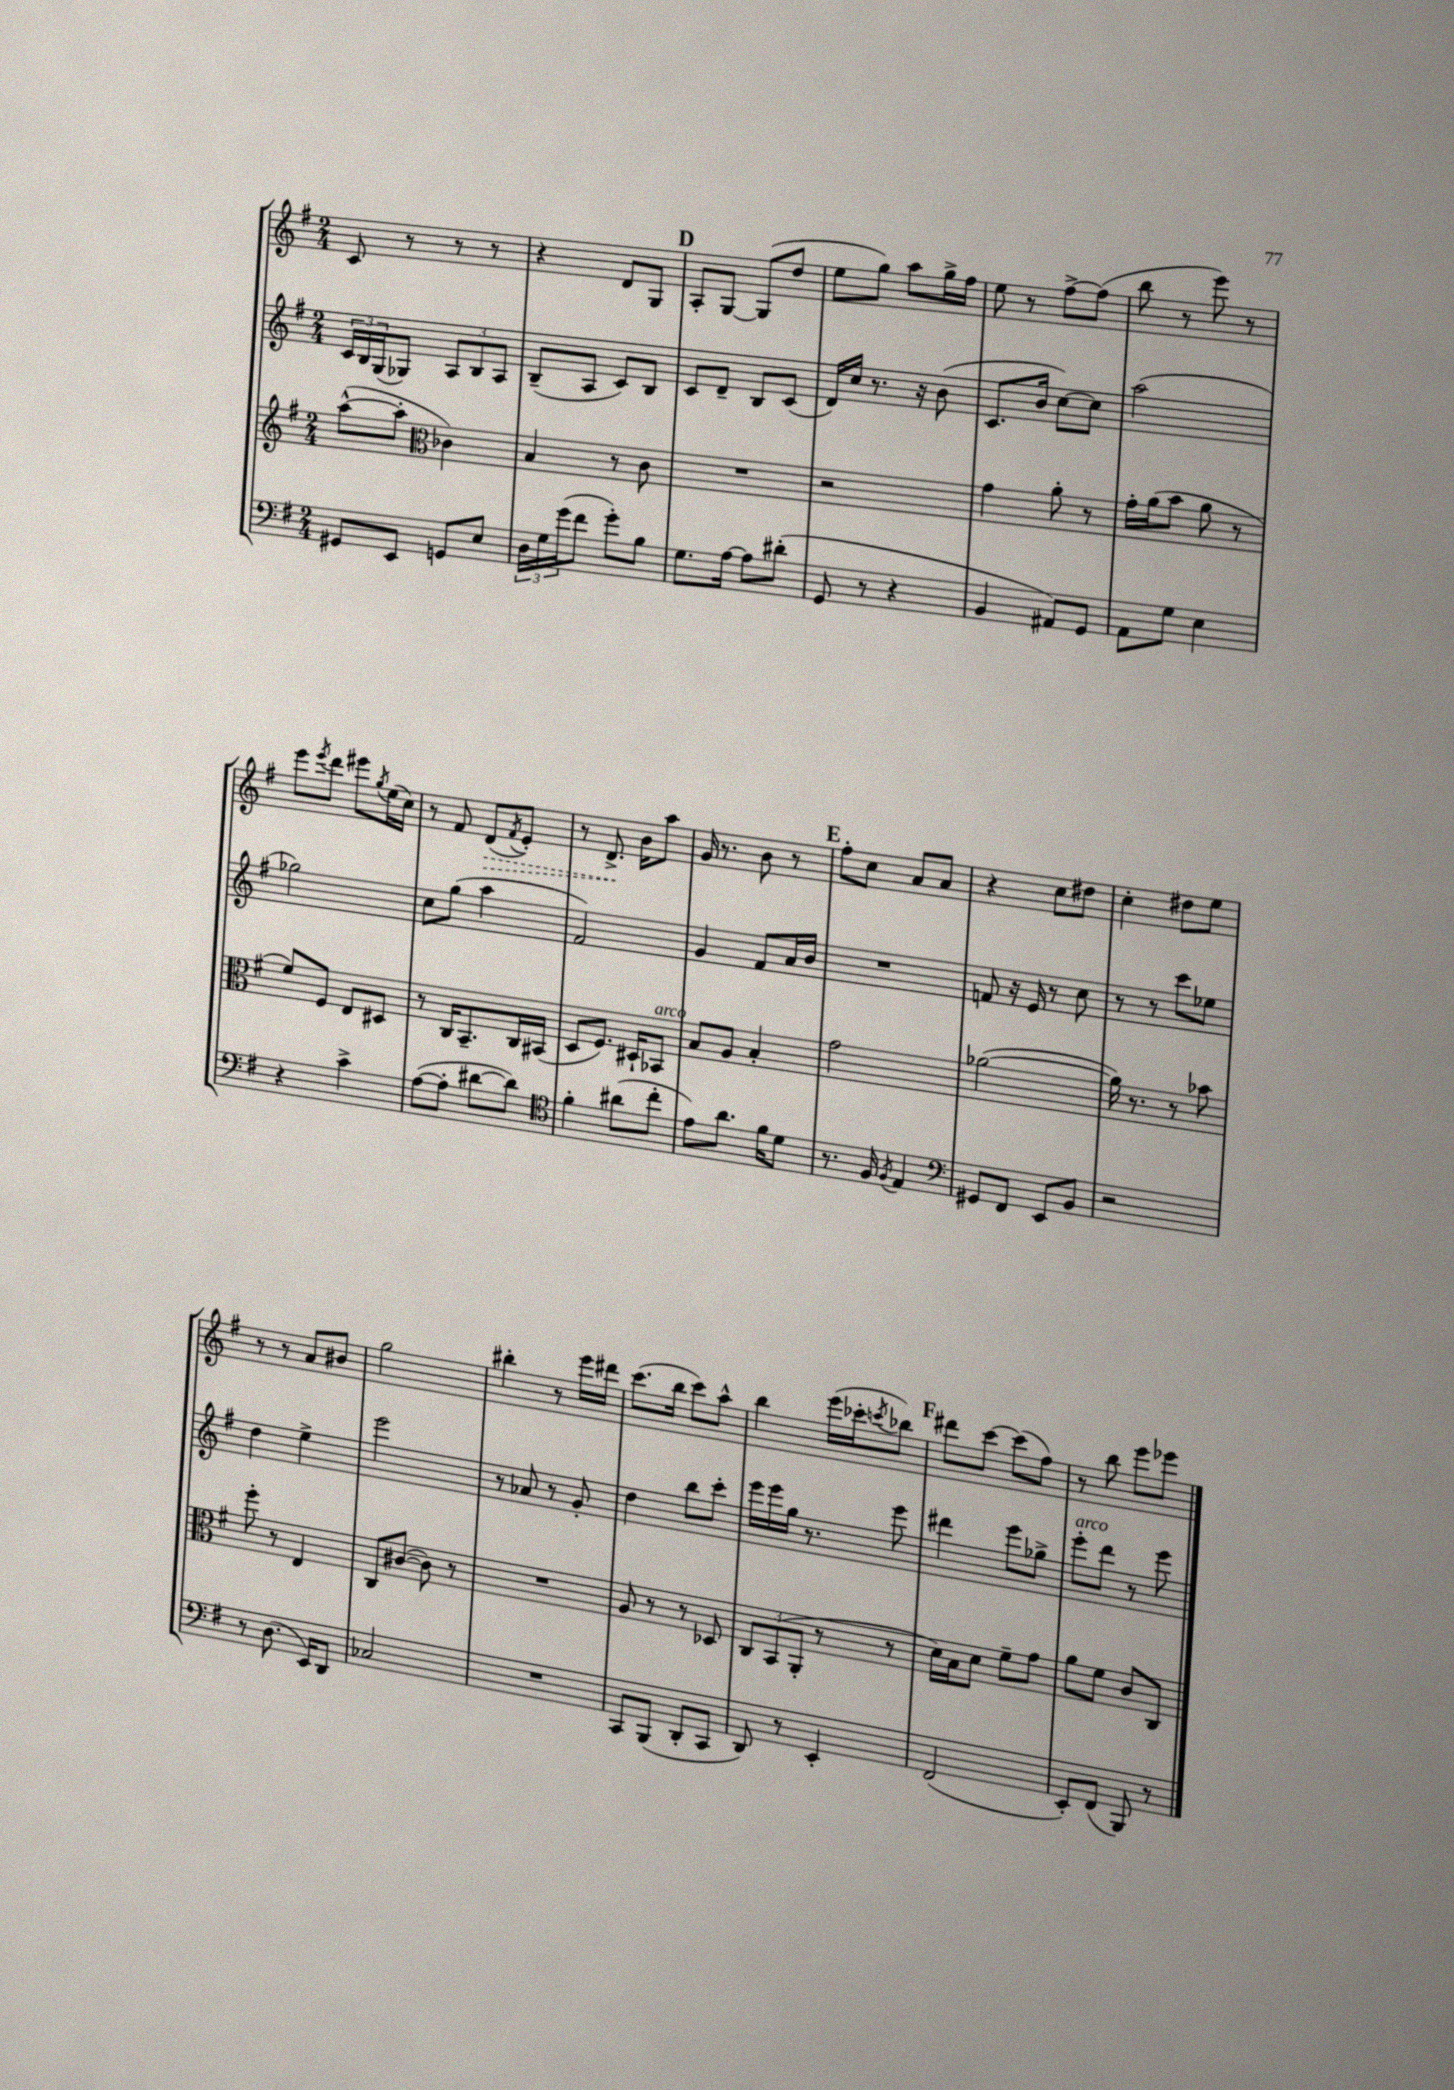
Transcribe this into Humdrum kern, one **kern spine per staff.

**kern	**kern	**kern	**kern
*staff4	*staff3	*staff2	*staff1
*clefF4	*clefG2	*clefG2	*clefG2
*k[f#]	*k[f#]	*k[f#]	*k[f#]
*M2/4	*M2/4	*M2/4	*M2/4
8GG#	([8aa^^	24c	8c
.	.	24B	.
.	.	(24G	.
8EE	8aa']	8G-)	8r
*	*clefC3	*	*
8GG	4c-)	12A	8r
.	.	12B	.
8E	.	.	8r
.	.	12A	.
=	=	=	=
24D	4B	(8B~	4r
24G	.	.	.
(24g	.	.	.
8f#	.	8A	.
8g')	8r	8c)	8d
8B	8c	8B	8G
=	=	=	=
8.G	2r	8c	8A'
.	.	8d~	[8G
[16A	.	.	.
8A]	.	8B	(8G]
(8d#'	.	(8c	8dd
=	=	=	=
8GG	2r	16d)	8ee
.	.	16cc	.
8r	.	8.r	8gg)
4r	.	.	8aa
.	.	16r	.
.	.	(8b	16gg^
.	.	.	16ff#
=	=	=	=
4BB	4g	8.c	8ee
.	.	.	8r
.	.	16b	.
8AA#)	8a'	[8cc)	[8ff#^
8GG	8r	8cc]	(8ff#]
=	=	=	=
8AA	16g'	(2aa	8bb
.	(16a	.	.
8G	8b	.	8r
4E	8a	.	8eee)
.	8r	.	8r
=	=	=	=
4r	8f#)	2gg-)	8eee
.	.	.	8qeee
.	8F#	.	8ddd
4c^	8E	.	8eee#
.	.	.	8qgg
.	8D#	.	(16ee
.	.	.	16cc)
=	=	=	=
([8A	8r	8cc	8r
8A']	16C	(8gg	8f#
.	8.BB~	.	.
[8d#	.	4aa	(8d
.	.	.	8qf#
8d#])	16C	.	8e')
.	(16BB#	.	.
=	=	=	=
*clefC4	*	*	*
4f#'	8D	2f#)	8r
.	8.F#)	.	8.d^
(8a#	.	.	.
.	16D#`	.	16b
8cc'	8BB-	.	8aa
=	=	=	=
8e)	8B	4g	16g
.	.	.	8.r
8.a	8A	.	.
.	4B'	8f#	8b
16f#	.	.	.
8d	.	16a	8r
.	.	16b	.
=	=	=	=
8.r	2g	2r	8ff#'
.	.	.	8cc
16F#	.	.	.
8qF#	.	.	.
4E	.	.	8a
.	.	.	8a
=	=	=	=
*clefF4	*	*	*
8GG#	([2a-	8f	4r
8FF#	.	16r	.
.	.	16e	.
8EE	.	8r	8cc
8BB	.	8cc	8dd#
=	=	=	=
2r	16a-])	8r	4cc'
.	8.r	.	.
.	.	8r	.
.	8r	8ccc	8dd#
.	8b-	8ee-	8ee
=	=	=	=
8r	8ff#'	4dd	8r
(8.D	8r	.	8r
.	4E	4ee^	8a
16EE)	.	.	.
8DD	.	.	8b#
=	=	=	=
2C-	8C	2eee	2gg
.	([8c#	.	.
.	8c#])	.	.
.	8r	.	.
=	=	=	=
2r	2r	8r	4bb#'
.	.	8a-	.
.	.	8r	8r
.	.	8g'	16eee
.	.	.	16ddd#
=	=	=	=
8CC	8A	4dd	(8.ccc
(8BBB	8r	.	.
.	.	.	16bb
8DD'	8r	8bb	8ccc)
8CC	8D-	8ccc'	8aa^^
=	=	=	=
8DD)	12C	16eee	4bb
.	.	16eee	.
.	(12BB	.	.
8r	.	16gg	.
.	12AA'	.	.
.	.	8.r	.
4EE'	8r	.	(16eee
.	.	.	16ccc-'
.	.	.	8qccc
.	8r	8eee	8bb-)
=	=	=	=
(2FF#	16d)	4ddd#	8ddd#
.	16B	.	.
.	8d	.	[8ccc
.	8f#~	8eee	(8ccc]
.	8g	8gg-^	8ff#)
=	=	=	=
8EE')	8a	8eee'	8r
(8FF#	8f#	8ddd	8bb
8BBB)	8c	8r	8eee
8r	8C	8eee	8eee-
==	==	==	==
*-	*-	*-	*-
